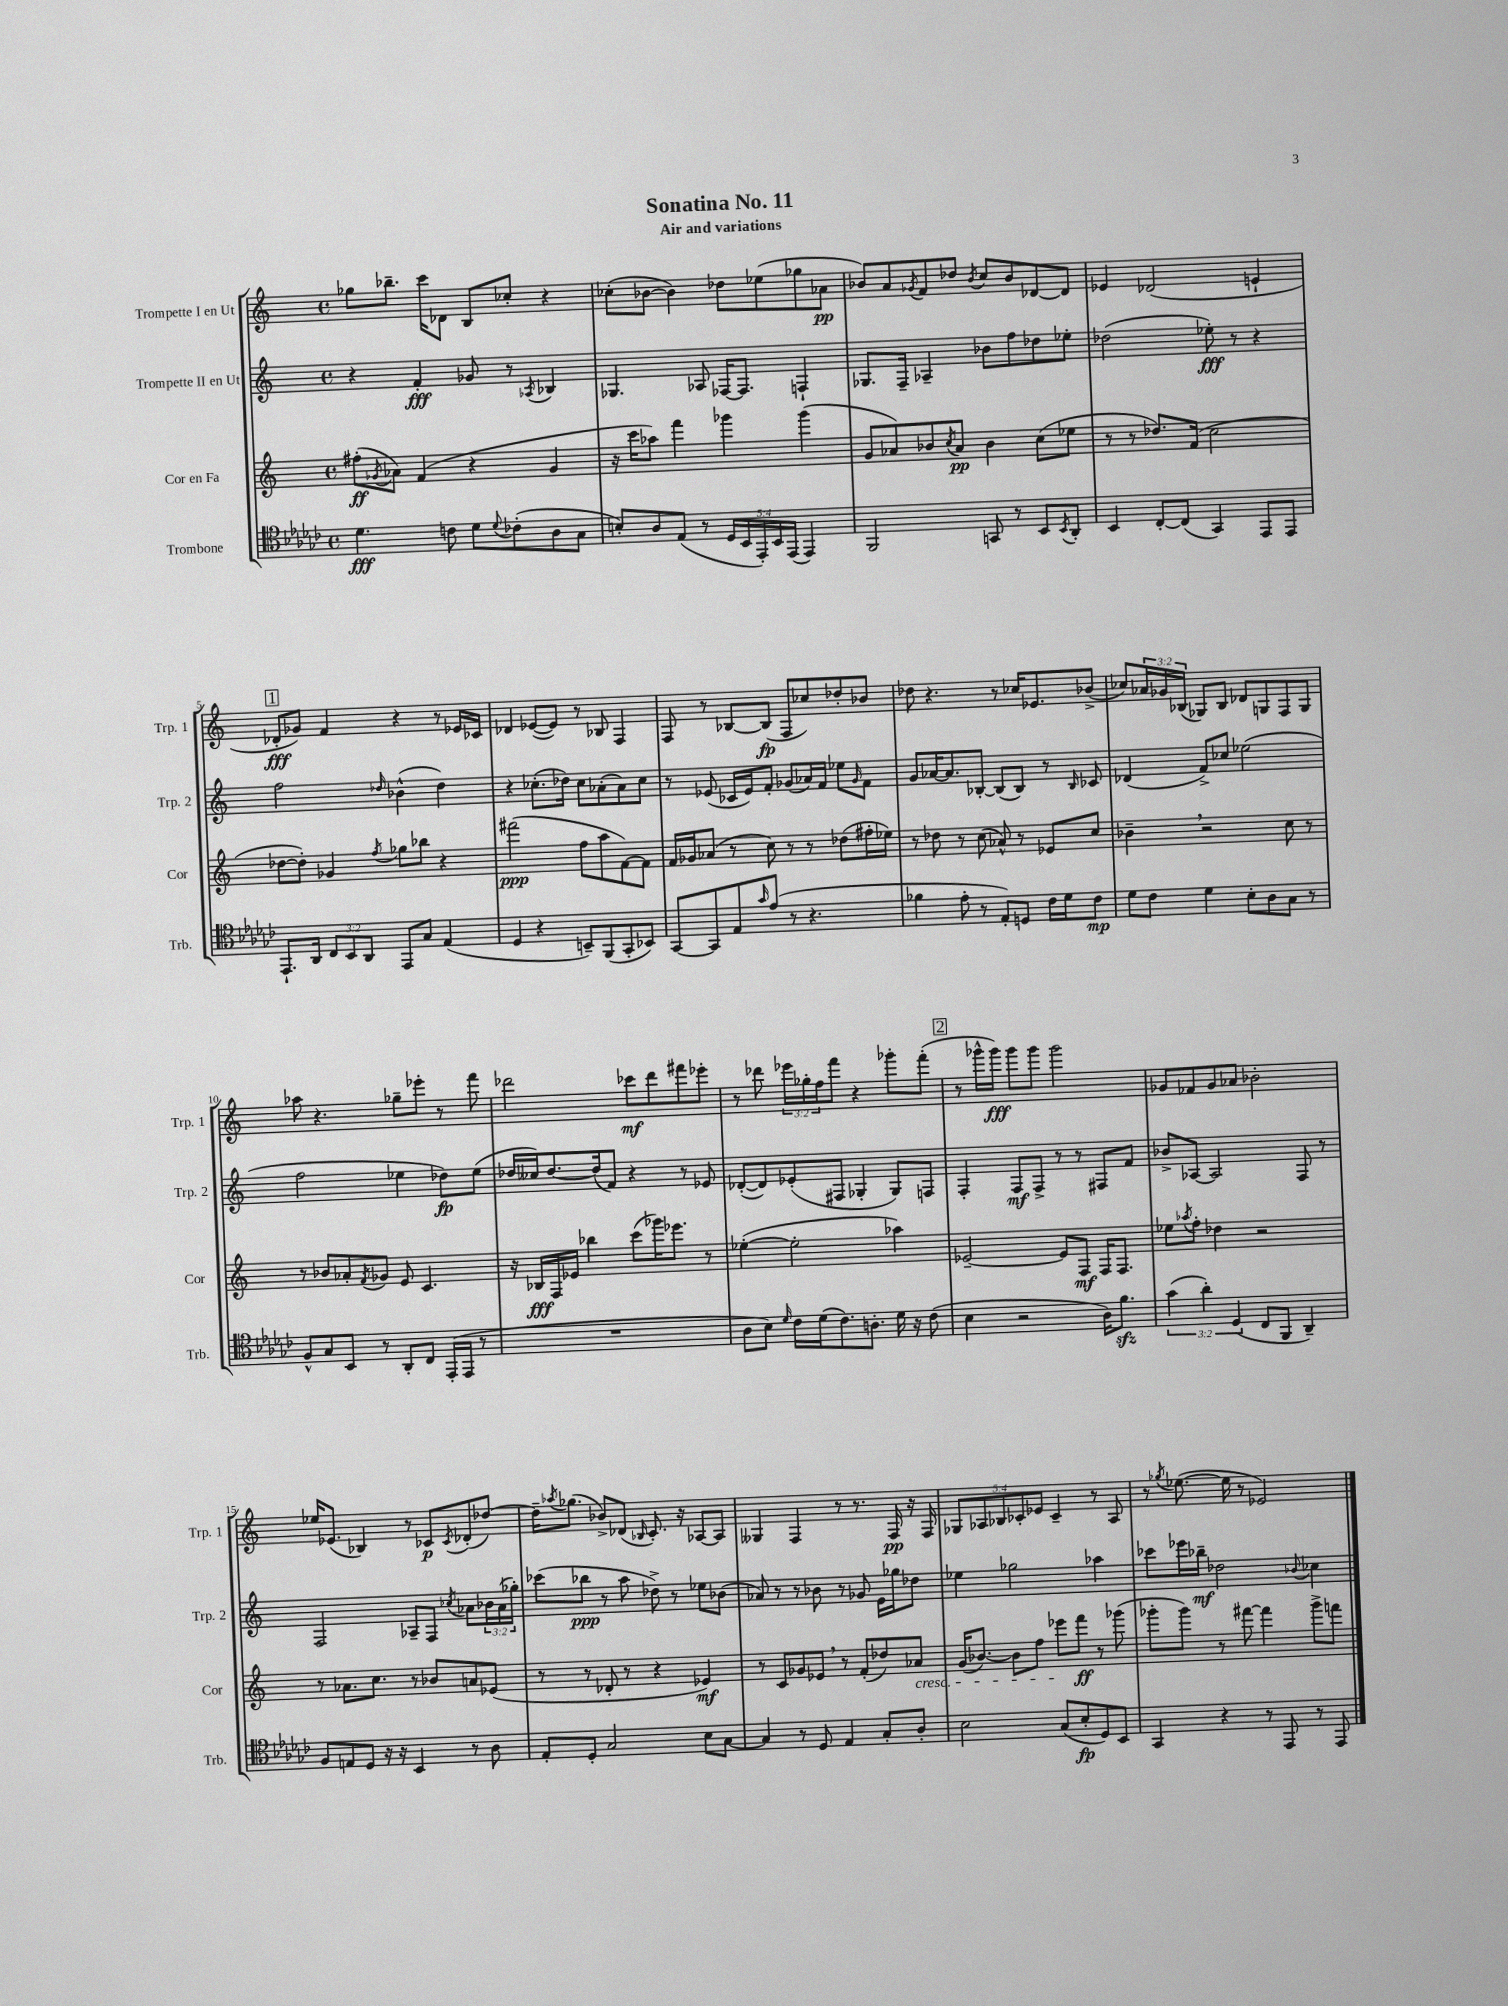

**kern	**dynam	**kern	**dynam	**kern	**dynam	**kern	**dynam
*part4	*part4	*part3	*part3	*part2	*part2	*part1	*part1
*staff4	*staff4	*staff3	*staff3	*staff2	*staff2	*staff1	*staff1
*I"Trombone	*	*I"Cor en Fa	*	*I"Trompette II en Ut	*	*I"Trompette I en Ut	*
*I'Trb.	*	*I'Cor	*	*I'Trp. 2	*	*I'Trp. 1	*
*clefC4	*	*clefG2	*	*clefG2	*	*clefG2	*
*k[b-e-a-d-g-c-]	*	*k[]	*	*k[]	*	*k[]	*
*M4/4	*	*M4/4	*	*M4/4	*	*M4/4	*
*met(c)	*	*met(c)	*	*met(c)	*	*met(c)	*
=1	=1	=1	=1	=1	=1	=1	=1
4.d-\	fff	(8ff#X'\L	ff	4r	.	8gg-X\L	.
.	.	8qg-X/	.	.	.	.	.
.	.	8a-X\J)	.	.	.	8.bb-X~\J	.
.	.	(4f/	.	4f'/	fff	.	.
.	.	.	.	.	.	16ccc\KL	.
8cn\	.	.	.	.	.	8d-X\J	.
8d-\L	.	4r	.	8g-X/	.	8B/L	.
8qqd-/	.	.	.	.	.	.	.
(8c-X'\	.	.	.	8r	.	8cc-X'/J	.
.	.	.	.	8qA-X/	.	.	.
8A-\	.	4g-/	.	4B-X/	.	4r	.
8G-\J	.	.	.	.	.	.	.
=2	=2	=2	=2	=2	=2	=2	=2
8Bn'/L)	.	16r	.	4.G-X/	.	(8cc-X'\L	.
.	.	16ccc\KL	.	.	.	.	.
8A-/	.	8aa-X\J)	.	.	.	[8b-X\J	.
(8E-/J	.	4fff\	.	.	.	4b-\])	.
8r	.	.	.	8A-X/	.	.	.
20D-/LL	.	4ggg-X\	.	[16F-X/KL	.	8dd-X\L	.
20BB-/	.	.	.	.	.	.	.
.	.	.	.	8.F-/J]	.	.	.
20EE-'/)	.	.	.	.	.	.	.
.	.	.	.	.	.	(8ee-X\	.
20BB-/	.	.	.	.	.	.	.
(20EE-/JJ	.	.	.	.	.	.	.
4EE-/)	.	(4ggg-\	.	4Fn`/	.	8gg-X\	.
.	.	.	.	.	.	8a-X\J	pp
=3	=3	=3	=3	=3	=3	=3	=3
2FF/	.	8g/L	.	8.G-X/L	.	8b-X/L)	.
.	.	8a-X/)	.	.	.	8a/	.
.	.	.	.	16F~/Jk	.	.	.
.	.	.	.	.	.	8qg-X/	.
.	.	8b-X/	.	4A-X~/	.	8f/	.
.	.	8qcc/	.	.	.	.	.
.	.	8a-/J	pp	.	.	8dd-X/J	.
.	.	.	.	.	.	8qb-/	.
8GGn/	.	4b-\	.	8b-X\L	.	8cc/L	.
8r	.	.	.	8ff\	.	8b-/	.
8BB-/L	.	(8cc\L	.	8dd-X\	.	[8d-X/	.
8qBB-/	.	.	.	.	.	.	.
8AA-'/J	.	8ee-X\J	.	8ee-X'\J	.	8d-/J]	.
=4	=4	=4	=4	=4	=4	=4	=4
4BB-/	.	8r	.	(2dd-X\	.	4e-X/	.
.	.	8r	.	.	.	.	.
[8C-'/L	.	8.dd-X/L)	.	.	.	(2d-X/	.
(8C-/J]	.	.	.	.	.	.	.
.	.	(16f/Jk	.	.	.	.	.
4GG-/)	.	2cc\	.	8ee-X'\)	fff	.	.
.	.	.	.	8r	.	.	.
8EE-/L	.	.	.	4r	.	4en`/	.
8EE-/J	.	.	.	.	.	.	.
!!LO:LB:g=z
!!LO:REH:place=s1:t=1
=5	=5	=5	=5	=5	=5	=5	=5
8.EE-`/L	.	[8dd-X\L	.	2ff\	.	8d-X'/L	fff
.	.	8dd-'\J])	.	.	.	8g-X/J)	.
16AA-/Jk	.	.	.	.	.	.	.
12C-/L	.	4g-X/	.	.	.	4f/	.
12BB-/	.	.	.	.	.	.	.
12AA-/J	.	.	.	.	.	.	.
.	.	8qff/	.	16qqdd-X/	.	.	.
8EE-/L	.	8gg-X\L	.	(4b-X^^\	.	4r	.
8G-/J	.	8bb-X\J	.	.	.	.	.
(4E-/	.	4r	.	4dd-\)	.	8r	.
.	.	.	.	.	.	16e-X/LL	.
.	.	.	.	.	.	16c-X/JJ	.
=6	=6	=6	=6	=6	=6	=6	=6
4D-/	.	(2fff#X\	ppp	4r	.	4d-X/	.
4r	.	.	.	(8.cc-X'\L	.	([8e-X/L	.
.	.	.	.	.	.	8e-/J])	.
.	.	.	.	16dd-X\Jk)	.	.	.
8BBn~/L)	.	8ff\L	.	8cc-\L	.	8r	.
(8FF/	.	8aa\	.	(8a-X'\	.	8B-X/	.
8GG-'/	.	[8f\)	.	8a-\)	.	4F/	.
8BB-X/J)	.	8f\J]	.	8cc-\J	.	.	.
=7	=7	=7	=7	=7	=7	=7	=7
[8GG-/L	.	16f/LL	.	8r	.	8F/	.
.	.	16g-X/J	.	.	.	.	.
8GG-/]	.	(8a-X/J	.	(8e-X/	.	8r	.
8E-/	.	8r	.	16c-X/LL	.	[8B-X/L	.
.	.	.	.	16e-/J)	.	.	.
16qqg-/	.	.	.	.	.	.	.
(8e-/J	.	8cc\)	.	8f'/J	.	(8B-/J]	fp
8r	.	8r	.	(8g-X/L	.	8F/L	.
4.r	.	8r	.	16a-X/L)	.	8cc-X/)	.
.	.	.	.	16f/JJ	.	.	.
.	.	(8dd-X\L	.	8ee-X\L	.	8dd-X'/	.
.	.	.	.	16qqg-/	.	.	.
.	.	16ff#X'\L	.	8f\J	.	8b-X/J	.
.	.	16ee-X\JJ)	.	.	.	.	.
=8	=8	=8	=8	=8	=8	=8	=8
4f-X\	.	8r	.	8g/L	.	8dd-X\	.
.	.	8dd-X\	.	[16a-X/K	.	4.r	.
.	.	.	.	8.a-/]	.	.	.
8e-'\	.	8r	.	.	.	.	.
8r	.	(8cc\	.	[8B-X'/J	.	.	.
8E-'/L)	.	8a-X^^/)	.	(8B-/L]	.	8r	.
8Dn/J	.	8r	.	8B-/J)	.	16cc-X/KL	.
.	.	.	.	.	.	8.e-X/	.
16c-\LL	.	8e-X/L	.	8r	.	.	.
16d-\J	.	.	.	.	.	.	.
.	.	.	.	16qqB-/	.	.	.
8c-\J	mp	8cc/J	.	8c-X/	.	(8b-X^/J	.
=9	=9	=9	=9	=9	=9	=9	=9
8d-\L	.	4b-X~,\	.	(4d-X/	.	8cc-X/L)	.
8c-\J	.	.	.	.	.	24a-X/L	.
.	.	.	.	.	.	24g-X/	.
.	.	.	.	.	.	(24B-X/JJ	.
4d-\	.	2r	.	8f^/L)	.	8G-X/L)	.
.	.	.	.	8cc-X/J	.	8B-/J	.
8B-'\L	.	.	.	(2ee-X\	.	8d-X/L	.
8A-\	.	.	.	.	.	8Gn/	.
8G-\J	.	8cc\	.	.	.	8F/	.
8r	.	8r	.	.	.	8G/J	.
!!LO:LB:g=z
=10	=10	=10	=10	=10	=10	=10	=10
8F^^/L	.	8r	.	2ff\	.	8aa-X\	.
8G-/	.	8b-X/L	.	.	.	4.r	.
8BB-/J	.	8a-X'/	.	.	.	.	.
.	.	8qf/	.	.	.	.	.
8r	.	8g-X/J	.	.	.	.	.
8AA-'/L	.	8e/	.	4ee-X\	.	8gg-X~\L	.
8C-/J	.	4.c/	.	.	.	8eee-X'\J	.
(16EE-'/LL	.	.	.	8dd-X\L)	fp	8r	.
16EE-/JJ	.	.	.	.	.	.	.
8r	.	.	.	(8ee-\J	.	8fff\	.
=11	=11	=11	=11	=11	=11	=11	=11
1r	.	16r	.	16dd-X/LL	.	2ddd-X\	.
.	.	16B-X/LL	fff	16cc--X/J)	.	.	.
.	.	16F/	.	[8.dd-/	.	.	.
.	.	16e-X/JJ	.	.	.	.	.
.	.	4bb-X\	.	.	.	.	.
.	.	.	.	(16dd-/k]	.	.	.
.	.	.	.	8f/J)	.	.	.
.	.	(8ccc\L	.	4r	.	8ccc-X\L	mf
.	.	16ggg-X\K)	.	.	.	8ddd-\	.
.	.	8.eee-X\J	.	.	.	.	.
.	.	.	.	8r	.	8fff#X\	.
.	.	8r	.	8e-X/	.	8eee-X'\J	.
=12	=12	=12	=12	=12	=12	=12	=12
8A-\L	.	([4ee-X'\	.	([8d-X'/L	.	8r	.
8B-\J)	.	.	.	8d-/])	.	8ddd-X\	.
16qqd-/	.	.	.	.	.	.	.
16c-\LL	.	2ee-'\]	.	(8e-X'/	.	24eee-X\LL	.
.	.	.	.	.	.	24gg-X'\	.
(16d-\J	.	.	.	.	.	.	.
.	.	.	.	.	.	24ff\J	.
8.c-\)	.	.	.	8F#X/J	.	8fff\J	.
.	.	.	.	4G-X'/	.	4r	.
8.An'\J	.	.	.	.	.	.	.
16d-\	.	4aa-X\)	.	8G-/L)	.	8ggg-X'\L	.
16r	.	.	.	.	.	.	.
(8c-\	.	.	.	8Fn/J	.	(8fff'\J	.
!!LO:REH:place=s1:t=2
=13	=13	=13	=13	=13	=13	=13	=13
4B-\	.	[2e-X~/	.	4F'/	.	8r	.
.	.	.	.	.	.	16ggg-X^^\LL	.
.	.	.	.	.	.	16ggg-\JJ)	fff
2r	.	.	.	8F/L	mf	8ggg-\L	.
.	.	.	.	8F^/J	.	8ggg-\J	.
.	.	8e-/L]	.	8r	.	2ggg-\	.
.	.	8F/J	mf	8r	.	.	.
16A-\KL)	.	16F/KL	.	8F#X/L	.	.	.
8.fzz\J	.	8.F/J	.	.	.	.	.
.	.	.	.	8f/J	.	.	.
=14	=14	=14	=14	=14	=14	=14	=14
(6g-\	.	8ee-X\L	.	8b-X^/L	.	8g-X/L	.
.	.	8qaa-X/	.	.	.	.	.
.	.	8ff'\J	.	[8A-X/J	.	8f-X/	.
6a-'\)	.	.	.	.	.	.	.
.	.	4dd-X\	.	2A-/]	.	8g-/	.
(6D-/	.	.	.	.	.	.	.
.	.	.	.	.	.	8a-X/J	.
8C-/L	.	2r	.	.	.	2b-X'\	.
8FF/J	.	.	.	.	.	.	.
4AA-~/)	.	.	.	8F/	.	.	.
.	.	.	.	8r	.	.	.
!!LO:LB:g=z
=15	=15	=15	=15	=15	=15	=15	=15
8F/L	.	8r	.	2F/	.	16ee-X/KL	.
.	.	.	.	.	.	(8.e-X/J	.
8En/	.	8.a-X\L	.	.	.	.	.
8D-/J	.	.	.	.	.	4B-X/)	.
.	.	8.cc\J	.	.	.	.	.
16r	.	.	.	.	.	.	.
16r	.	.	.	.	.	.	.
4BB-/	.	8r	.	8A-X~/L	.	8r	.
.	.	8b-X/L	.	8F/J	.	8c-X/L	p
.	.	.	.	8qcc-X/	.	8qc-/	.
8r	.	8an/	.	8a-X\L	.	(8d-X'/	.
8A-\	.	(8e-X/J	.	24b-X\L	.	[8dd-X/J)	.
.	.	.	.	(24a-\	.	.	.
.	.	.	.	24gg-X'\JJ)	.	.	.
=16	=16	=16	=16	=16	=16	=16	=16
8E-'/L	.	8r	.	(8ccc-X\L	.	16dd-~\KL]	.
.	.	.	.	.	.	8qaa-X/	.
.	.	.	.	.	.	(8.gg-X\J	.
8D-'/J	.	8r	.	8bb-X\J	ppp	.	.
2G-/	.	8d-X'/	.	8r	.	8b-X^/L)	.
.	.	8r	.	8aa\	.	(8d-X/J	.
.	.	.	.	.	.	16qqB-X/	.
.	.	4r	.	8dd-X^\)	.	8.c'/)	.
.	.	.	.	8r	.	.	.
.	.	.	.	.	.	16r	.
8B-\L	.	4e-X/)	mf	8ee-X\L	.	[8A-X/L	.
[8G-\J	.	.	.	(8b-X\J	.	8A-/J]	.
=17	=17	=17	=17	=17	=17	=17	=17
4G-/]	.	8r	.	8a-X/)	.	4G--X/	.
.	.	8c/L	.	8r	.	.	.
8r	.	8g-X/	.	8r	.	4F/	.
8D-/	.	8e-X,/J	.	8b-X\	.	.	.
4E-/	.	8r	.	8r	.	8r	.
.	.	(8f'/L	.	8g-X/	.	8.r	.
8G-'/L	.	8dd-X/)	.	16e\LL	.	.	.
.	.	.	.	16gg-X\J	.	16F/	pp
!	!	!LO:TX:b:i:t=cresc.	!	!	!	!	!
8A-'/J	.	8a-X/J	.	8dd-X\J	.	16r	.
.	.	.	.	.	.	16F/	.
=18	=18	=18	=18	=18	=18	=18	=18
2B-\	.	(16g/KL	.	4ee-X\	.	10G-X/L	.
.	.	[8.b-X/J)	.	.	.	.	.
.	.	.	.	.	.	10A-X/	.
.	.	.	.	.	.	10B-X/	.
.	.	8b-\L]	.	2gg-X\	.	.	.
.	.	.	.	.	.	10c-X'/	.
.	.	8ff\J	.	.	.	.	.
.	.	.	.	.	.	10e-X/J	.
(8G-/L	.	8eee-X\L	.	.	.	4c-~/	.
8B-'/	fp	8fff\J	ff	.	.	.	.
8D-/)	.	8r	.	4aa-X\	.	8r	.
8BB-/J	.	(8ggg-X\	.	.	.	8A-/	.
=19	=19	=19	=19	=19	=19	=19	=19
4GG-/	.	8ggg-X'\L	.	8ccc-X\L	.	8r	.
.	.	.	.	.	.	8qgg-X/	.
.	.	8ggg-\J)	.	16eee-X\L	.	([8.ee-X\	.
.	.	.	.	16bb-X~\JJ	mf	.	.
4r	.	8r	.	2dd-X\	.	.	.
.	.	.	.	.	.	16ee-\]	.
.	.	[8fff#X\	.	.	.	8r	.
8r	.	4fff#\]	.	.	.	2e-X/)	.
8EE-/	.	.	.	.	.	.	.
.	.	.	.	8qqb-X/	.	.	.
8r	.	8ggg-^\L	.	4cc-X\	.	.	.
8EE-/	.	8fffn\J	.	.	.	.	.
==	==	==	==	==	==	==	==
*-	*-	*-	*-	*-	*-	*-	*-
